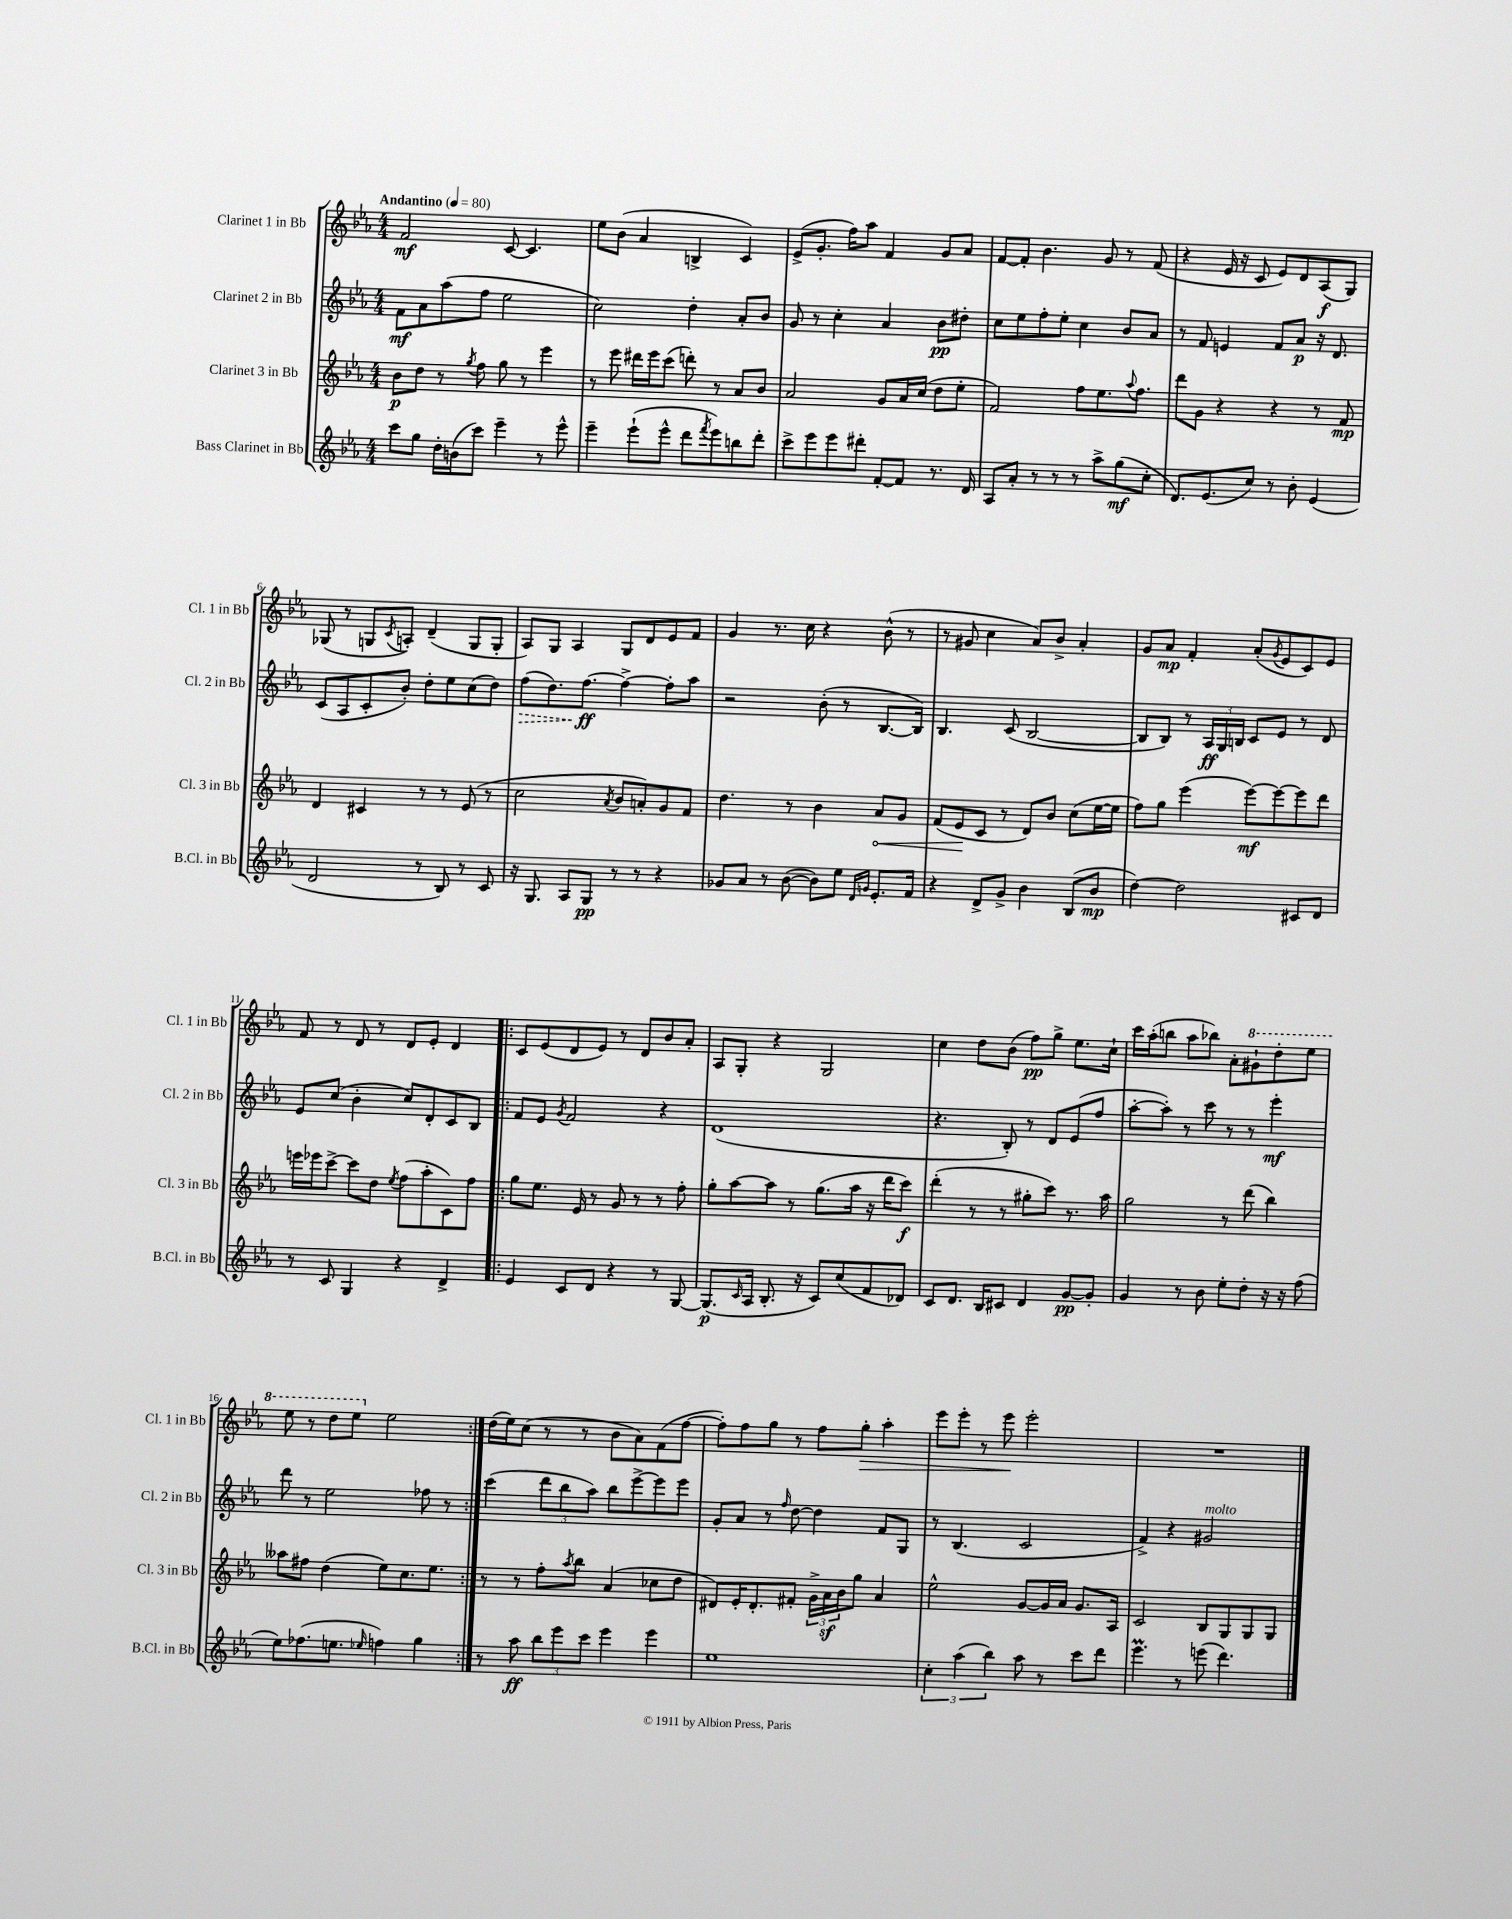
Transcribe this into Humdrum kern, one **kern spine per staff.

**kern	**kern	**kern	**kern
*staff4	*staff3	*staff2	*staff1
*clefG2	*clefG2	*clefG2	*clefG2
*k[b-e-a-]	*k[b-e-a-]	*k[b-e-a-]	*k[b-e-a-]
*M4/4	*M4/4	*M4/4	*M4/4
*MM80	*MM80	*MM80	*MM80
8ccc	8b-	8f	2f
8gg	8dd	8a-	.
16dd'	8r	(8aa-	.
(16b	.	.	.
.	8qgg	.	.
8ccc)	8ff	8ff	.
4eee-~	8gg	2ee-	[8c
.	8r	.	4.c]
8r	4eee-	.	.
8eee-^^	.	.	.
=	=	=	=
4eee-~	8r	2cc)	8ee-
.	8eee-	.	(8b-
(8eee-`	16ddd#	.	4a-
.	16eee-	.	.
8eee-^^	(8ccc	.	.
8ddd	8ddd')	4dd'	4B^
8qfff	.	.	.
8eee-)	8r	.	.
8bb	8a-	8a-'	4c)
8ddd'	8b-	8b-	.
=	=	=	=
8ccc^	2a-	8g	(8e-^
8eee-	.	8r	8.g'
8eee-	.	4cc'	.
.	.	.	16ff)
8ddd#'	.	.	8aa-
[8f'	8g	4a-	4f
8f]	16a-	.	.
.	(16cc	.	.
8.r	8dd	8b-	8g
.	8ee-'	8dd#'	8a-
16d	.	.	.
=	=	=	=
8A-	2f)	8cc	[8f
8a-'	.	8ee-	8f']
8r	.	8ff'	4.b-
8r	.	8ee-'	.
8r	8ff	4cc	.
8aa-^	8.ee-	.	8g
(8gg	.	8b-	8r
.	8qqaa-	.	.
.	8.ff	.	.
8cc'	.	8a-	(8f
=	=	=	=
8.d)	8ddd	8r	4r
.	8g	8f	.
(8.e-	.	.	.
.	4r	4e	16e-
.	.	.	16r
8cc)	.	.	8c
8r	4r	8f	8e-)
8b-'	.	8a-	8d
(4e-	8r	16r	(8A-
.	.	8.d	.
.	8f	.	8G)
=	=	=	=
2d	4d	(8c	(8G-
.	.	8A-	8r
.	4c#	8c'	8G
.	.	.	8qc
.	.	8b-')	8A')
8r	8r	8dd'	(4d~
8B-)	8r	8ee-	.
8r	(8e-	(8cc	8G
8c	8r	8dd)	8G'
=	=	=	=
16r	2cc	(8ff	8A-)
8.G	.	.	.
.	.	8.dd)	8G
8A-	.	.	4A-
.	.	[8.ff	.
8G	.	.	.
.	8qa-	.	.
8r	8b-	4ff^_	8G
8r	8a')	.	8d
4r	8g	8ff']	8e-
.	8f	8aa-	8f
=	=	=	=
8g-	4.dd	2r	4g
8a-	.	.	.
8r	.	.	8.r
([8b-	8r	.	.
.	.	.	16cc
8b-])	4b-	(8b-'	4r
8ee-	.	8r	.
16qqd	.	.	.
16qqg	.	.	.
8.e-'	8a-	[8.B-	(8b-^^
.	8g	.	8r
16f	.	16B-])	.
=	=	=	=
4r	(8f	4.B-	8r
.	8e-	.	8g#
8d^	8c	.	4cc
8g^	8r	(8c	.
4b-	8d)	[2B-	8a-)
.	8b-	.	8b-^
(8B-	(8cc	.	4a-'
8b-	[16ee-	.	.
.	16ee-]	.	.
=	=	=	=
[4dd)	8ff)	8B-]	8g
.	8gg	8B-)	8a-
2dd]	(4eee-	8r	4f'
.	.	24A-	.
.	.	24G	.
.	.	24B	.
.	[8eee-)	8c	(8a-'
.	.	.	8qg
.	8eee-_	8e-	8e-
8c#	8eee-]	8r	8c)
8d	8ddd	8d	8e-
=	=	=	=
8r	16eee	8e-	8f
.	16eee-	.	.
8c	[8ccc^	(8cc	8r
4G	8ccc]	4b-'	8d
.	8dd	.	8r
.	8qee-	.	.
4r	(8ff	8cc)	8d
.	8aa-'	8d'	8e-'
4d^	8c)	8c	4d
.	8ff	8B-	.
=!|:	=!|:	=!|:	=!|:
4e-	8gg	8f	8c
.	8.ee-	8e-	(8e-
.	.	8qg	.
8c	.	2f	8d
.	16e-	.	.
8d	8r	.	8e-)
4r	8g	.	8r
.	8r	.	8d
8r	8r	4r	8b-
[8G	8ff'	.	8a-'
=	=	=	=
(8.G]	8gg'	(1d	8A-
.	[8aa-	.	8G'
16qqc	.	.	.
16A-	.	.	.
8.B-'	8aa-]	.	4r
.	8r	.	.
16r	.	.	.
8c)	(8.gg	.	2G
(8cc	.	.	.
.	16aa-	.	.
8f	16r	.	.
.	16ddd	.	.
8d-)	8ccc)	.	.
=	=	=	=
8c	(4ddd'	4.r	4cc
8.d	.	.	.
.	8r	.	8dd
16B-	.	.	.
8c#	8r	8B-')	(8b-
4d	8gg#'	8r	8ff)
.	8ccc)	8d	8gg^
[8g	8.r	(8e-	8.ee-
8g']	.	8ff	.
.	16aa-	.	16cc`
=	=	=	=
4g	2gg	[8aa-'	16ccc
.	.	.	(16aa-'
.	.	8aa-'])	8bb
8r	.	8r	8aa-
8b-	.	8ccc	8bb-)
8ee-'	8r	8r	8a-'
8dd'	(8ddd	8r	8gg#`
16r	4bb-)	4eee-'	8ddd'
16r	.	.	.
(8ff	.	.	8eee-
=	=	=	=
8ee-)	8aa--	8ddd	8eee-
(8.ff-	8ff#	8r	8r
.	(4dd	2ee-	8ddd
8.ee	.	.	.
.	.	.	8eee-
16qqee-	.	.	.
4ff)	8ee-)	.	2ee-
.	8.cc	.	.
4gg	.	8ff-	.
.	8.ee-	.	.
.	.	8r	.
=:|!	=:|!	=:|!	=:|!
8r	8r	(4ccc	(16dd
.	.	.	16ee-)
8aa-	8r	.	(8cc
12bb-	8ff'	12ddd	8r
12eee-	.	12bb-	.
.	8qaa-	.	.
.	8bb-	.	8r
12ccc	.	12aa-)	.
4eee-	(4a-	8bb-	8b-
.	.	[8eee-^	8a-)
4eee-	8cc-	8eee-]	(8f
.	8dd	8eee-	[8ff
=	=	=	=
1ee-	8d#)	8g'	8ff'])
.	16e-'	8a-	8ff
.	8.d#'	.	.
.	.	8r	8gg
.	.	16qqff	.
.	8f#'	[8dd	8r
.	24g^	4dd]	8ff
.	24a-	.	.
.	24b-	.	.
.	8gg	.	8gg'
.	4a-	8f	4aa-'
.	.	8G	.
=	=	=	=
6cc'	2ee-^^	8r	8eee-
.	.	(4.B-	8eee-'
(6aa-	.	.	.
.	.	.	8r
6bb-)	.	.	.
.	.	.	8eee-
8aa-	[8g	2c	2eee-'
8r	16g]	.	.
.	16a-	.	.
8ccc	8.g	.	.
8ddd	.	.	.
.	16A-	.	.
=	=	=	=
4.eee-	2c	4f^)	1r
.	.	4r	.
8r	.	.	.
(8eee	8B-	2g#	.
4.ddd)	8G	.	.
.	8G	.	.
.	8G	.	.
==	==	==	==
*-	*-	*-	*-
